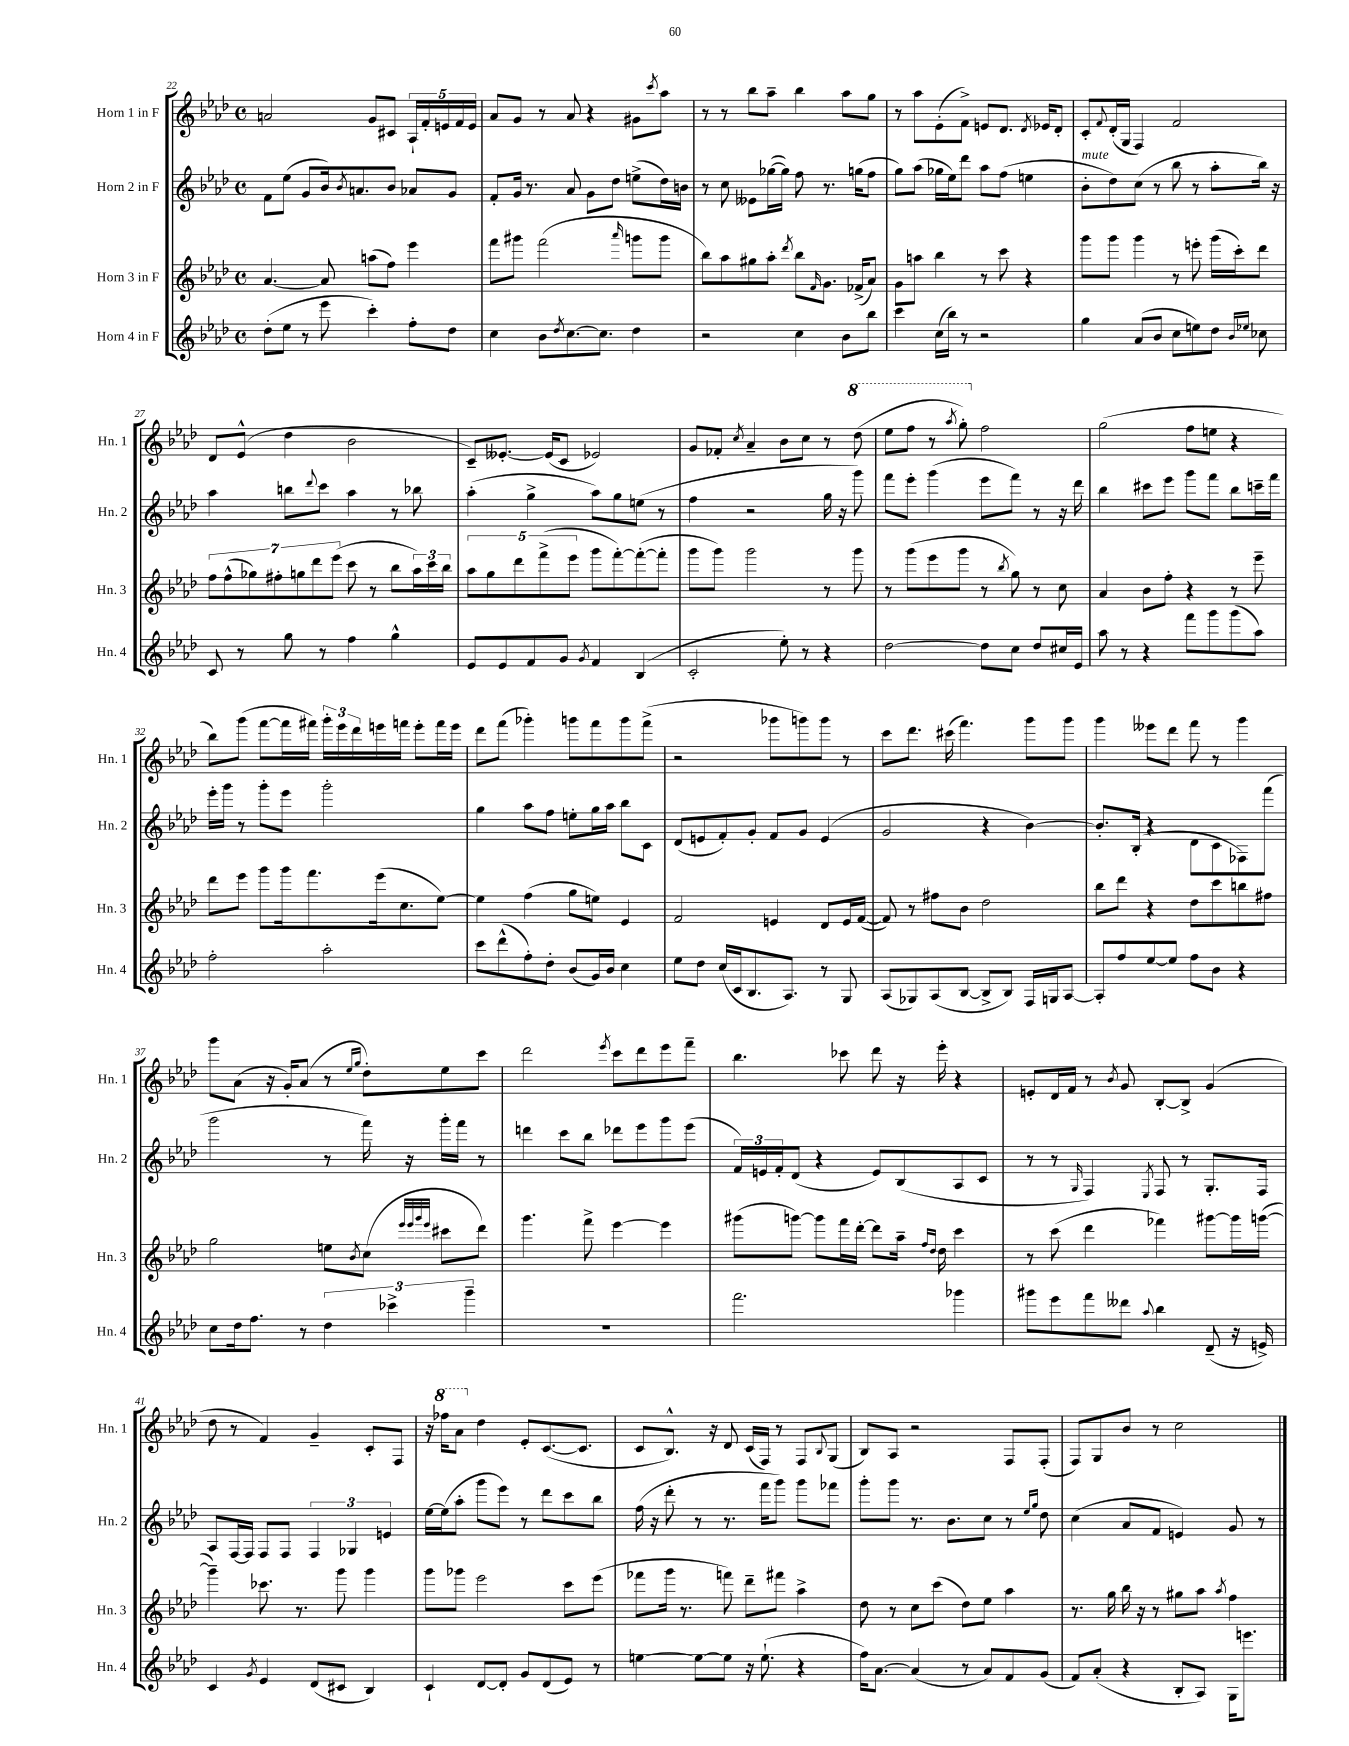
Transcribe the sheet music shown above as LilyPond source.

<<
\new StaffGroup <<
\new Staff = "s0" \with { instrumentName = "Horn 1 in F" shortInstrumentName = "Hn. 1" } {
    \clef treble \key aes \major \defaultTimeSignature \time 4/4
    a'2 g'8 cis'8 \tuplet 5/4 { aes16-! f'16-. e'16 f'16 e'16 } |
    aes'8 g'8 r8 aes'8 r4 gis'8 \acciaccatura { c'''8 } aes''8 |
    r8 r8 bes''8 aes''8-- bes''4 aes''8 g''8 |
    r8 aes''8 ees'8-.( f'8->) e'8 des'8. \acciaccatura { des'8 } ees'16 des'8-. |
    c'8-. \appoggiatura { f'8 } des'16-.( g16 f4) f'2 |
    des'8 ees'8-^( des''4 bes'2 |
    c'8--) eeses'8.~-. eeses'16( c'8 ees'2) |
    g'8 fes'8-. \acciaccatura { c''8 } aes'4-- bes'8 c''8 r8 \ottava #1 des'''8( |
    ees'''8 f'''8 r8 \acciaccatura { aes'''8 } g'''8-.) \ottava #0 f''2 |
    g''2( f''8 e''8 r4 |
    bes''8) g'''8( f'''8~ f'''16 fis'''16) \tuplet 3/2 { g'''16-. ees'''16 des'''16 } e'''16 f'''16 e'''8-. f'''16 e'''16 |
    des'''8 f'''8( ges'''4-.) g'''8 f'''8 g'''8 f'''8->( |
    r2 ges'''8 g'''8) g'''8 r8 |
    c'''8 des'''8. cis'''16( f'''4.) g'''8 g'''8 |
    g'''4 eeses'''8 des'''8 f'''8 r8 g'''4 |
    g'''8 aes'8( r16 g'16-.) aes'8( r8 \grace { ees''16 g''16 } des''8-.) ees''8 c'''8 |
    des'''2 \acciaccatura { ees'''8 } c'''8 des'''8 ees'''8 f'''8-- |
    bes''4. ces'''8 des'''8 r16 ees'''16-. r4 |
    e'8-. des'16 f'16 r8 \acciaccatura { bes'8 } g'8 bes8~-. bes8-> g'4( |
    des''8 r8 f'4) g'4-- c'8-. f8 |
    r16 \ottava #1 fes'''16 aes''8 \ottava #0 des''4 ees'8-. c'8.~( c'8. |
    c'8 bes8.-^) r16 des'8 c'16( f16) r8 f8 \appoggiatura { bes8 } g8( |
    bes8) aes8 r2 f8 f8-.( |
    f8) g8 bes'8 r8 c''2 \bar "|." |
}
\new Staff = "s1" \with { instrumentName = "Horn 2 in F" shortInstrumentName = "Hn. 2" } {
    \clef treble \key aes \major \defaultTimeSignature \time 4/4
    f'8 ees''8( g'8 bes'16) \acciaccatura { bes'8 } a'8. bes'8 aes'8 g'8 |
    f'8-. g'16 r8. aes'8 g'8 des''8 e''8->( des''16) b'16 |
    r8 c''8 eeses'8 ges''16~( ges''16) f''8 r8. g''16( f''8 |
    g''8) aes''8( ges''16 ees''16) des'''8 aes''8 f''8( e''4 |
    bes'8-.^\markup { \italic "mute" } des''8) c''8( r8 bes''8 r8 aes''8-. bes''16) r16 |
    aes''4 b''8 \appoggiatura { des'''8 } c'''8 aes''4 r8 bes''8 |
    aes''4-.( g''4-> aes''8) g''8 e''8( r8 |
    f''4 r2 g''16 r16 g'''8) |
    f'''8 ees'''8-. g'''4( ees'''8 f'''8) r8 r16 des'''16 |
    bes''4 cis'''8 ees'''8 g'''8 f'''8 bes''8 c'''16-- f'''16 |
    ees'''16-. g'''16 r8 g'''8-. ees'''8 g'''2-. |
    g''4 aes''8 f''8 e''8-. g''16 aes''16 bes''8 c'8 |
    des'8( e'8 f'8-.) g'8-. f'8 g'8 e'4( |
    g'2 r4 bes'4~) |
    bes'8.-. bes16-.( r4 des'8 c'8 fes8) f'''8( |
    g'''2 r8 f'''16) r16 g'''16-. f'''16 r8 |
    d'''4 c'''8 bes''8 des'''8 ees'''8 g'''8 ees'''8( |
    \tuplet 3/2 { f'16) e'16 f'16-. } des'8( r4 e'8) bes8( aes8 c'8 |
    r8 r8 \grace { g16 } f4) \acciaccatura { ees8 } f8 r8 g8.-. f16 |
    aes8 f16~ f16 f8 f8 \tuplet 3/2 { f4 ges4 e'4 } |
    ees''16~ ees''16( aes''8-. g'''8 ees'''8) r8 des'''8 c'''8 bes''8 |
    f''16( r16 des'''8-. r8 r8. f'''16 g'''8) g'''8 fes'''8 |
    g'''8-. g'''8 r8. bes'8. c''8 r8 \grace { ees''16 g''16 } des''8 |
    c''4( aes'8 f'8 e'4) g'8 r8 \bar "|." |
}
\new Staff = "s2" \with { instrumentName = "Horn 3 in F" shortInstrumentName = "Hn. 3" } {
    \clef treble \key aes \major \defaultTimeSignature \time 4/4
    aes'4.~ aes'8 a''8( f''8) ees'''4 |
    f'''8 gis'''8 f'''2( \grace { aes'''16 } g'''8 g'''8 |
    bes''8) aes''8 gis''8 aes''8-. \acciaccatura { des'''8 } bes''8 \grace { f'16 } g'8. fes'16->( aes'8) |
    g'8 a''8 bes''4 r8 c'''8 r4 |
    g'''8 g'''8 g'''4 r8 e'''8-. g'''16( c'''16-.) des'''8 |
    \tuplet 7/4 { f''8 f''8-^( ges''8) fis''8-. g''8 des'''8 ees'''8( } c'''8 r8 bes''8 \tuplet 3/2 { aes''16) c'''16 bes''16 } |
    \tuplet 5/4 { aes''8 g''8 des'''8 f'''8->( ees'''8 } g'''8 f'''8~-.) f'''8~-.( f'''8-. |
    g'''8 g'''8) g'''2 r8 g'''8 |
    r8 g'''8( ees'''8 g'''8 r8 \acciaccatura { bes''8 } g''8) r8 c''8 |
    aes'4 bes'8 f''8-. r4 r8 ees'''8-- |
    des'''8 ees'''8 g'''8 g'''16 f'''8. ees'''16( c''8. ees''8~) |
    ees''4 f''4( g''8 e''8) ees'4 |
    f'2 e'4 des'8 e'16 f'16~( |
    f'8) r8 fis''8 bes'8 des''2 |
    bes''8 des'''8 r4 des''8 c'''8 b''8 fis''8 |
    g''2 e''8 \acciaccatura { bes'8 } c''8( \grace { ees'''32 ees'''32 g'''32 ees'''32 } cis'''8 des'''8) |
    g'''4. f'''8-> ees'''4~ ees'''4 |
    gis'''8( g'''8~) g'''8 f'''16 des'''16~-. des'''8 aes''16-- \grace { f''16 des''16 } des''16 c'''4 |
    r8 c'''8( des'''4 fes'''4) gis'''8~ gis'''16 g'''16~( |
    g'''4--) ces'''8. r8. g'''8 g'''4 |
    g'''8 ges'''8 ees'''2 c'''8 ees'''8( |
    fes'''8 g'''16 r8. f'''8) des'''8-- fis'''8 aes''4-> |
    des''8 r8 c''8 c'''8( des''8) ees''8 aes''4 |
    r8. g''16 bes''16 r16 r8 gis''8 aes''8 \acciaccatura { aes''8 } f''4 \bar "|." |
}
\new Staff = "s3" \with { instrumentName = "Horn 4 in F" shortInstrumentName = "Hn. 4" } {
    \clef treble \key aes \major \defaultTimeSignature \time 4/4
    des''8-.( ees''8 r8 ees'''8 c'''4-.) f''8-. des''8 |
    c''4 bes'8 \acciaccatura { des''8 } c''8.~ c''8. des''4 |
    r2 c''4 bes'8 bes''8 |
    c'''4 c''16( bes''16) r8 r2 |
    g''4 aes'8( bes'8 c''8 e''8) des''8 \grace { bes'16 ees''16 } ces''8 |
    c'8 r8 g''8 r8 f''4 g''4-^ |
    ees'8 ees'8 f'8 g'8 \acciaccatura { g'8 } f'4 bes4( |
    c'2-. ees''8-.) r8 r4 |
    des''2~ des''8 c''8 des''8 cis''16 ees'16 |
    aes''8 r8 r4 f'''8 g'''8 g'''8( aes''8) |
    f''2-. aes''2-. |
    c'''8 des'''8-^( f''8-.) des''8-. bes'8( g'16) bes'16 c''4 |
    ees''8 des''8 c''16( c'16 bes8. aes8.) r8 g8 |
    aes8( ges8) aes8( bes8~ bes8-> bes8) f16 g16 aes8~ |
    aes8-. f''8 ees''8~ ees''8 f''8 bes'8 r4 |
    c''8 des''16 f''8. r8 \tuplet 3/2 { des''4 ces'''4-> g'''4-- } |
    R1 |
    f'''2. ges'''4 |
    gis'''8 ees'''8 f'''8 deses'''8 \appoggiatura { aes''8 } bes''4 des'8--( r16 e'16->) |
    c'4 \acciaccatura { g'8 } ees'4 des'8( cis'8 bes4) |
    c'4-! des'8~ des'8-. g'8 des'8( ees'8) r8 |
    e''4~ e''8~ e''8 r16 e''8.-!( r4 |
    f''16) aes'8.~ aes'4( r8 aes'8) f'8 g'8( |
    f'8) aes'8-.( r4 bes8-. aes8) g16 e'''8. \bar "|." |
}
>>
>>
\layout { \context { \Score currentBarNumber = #22 } }
